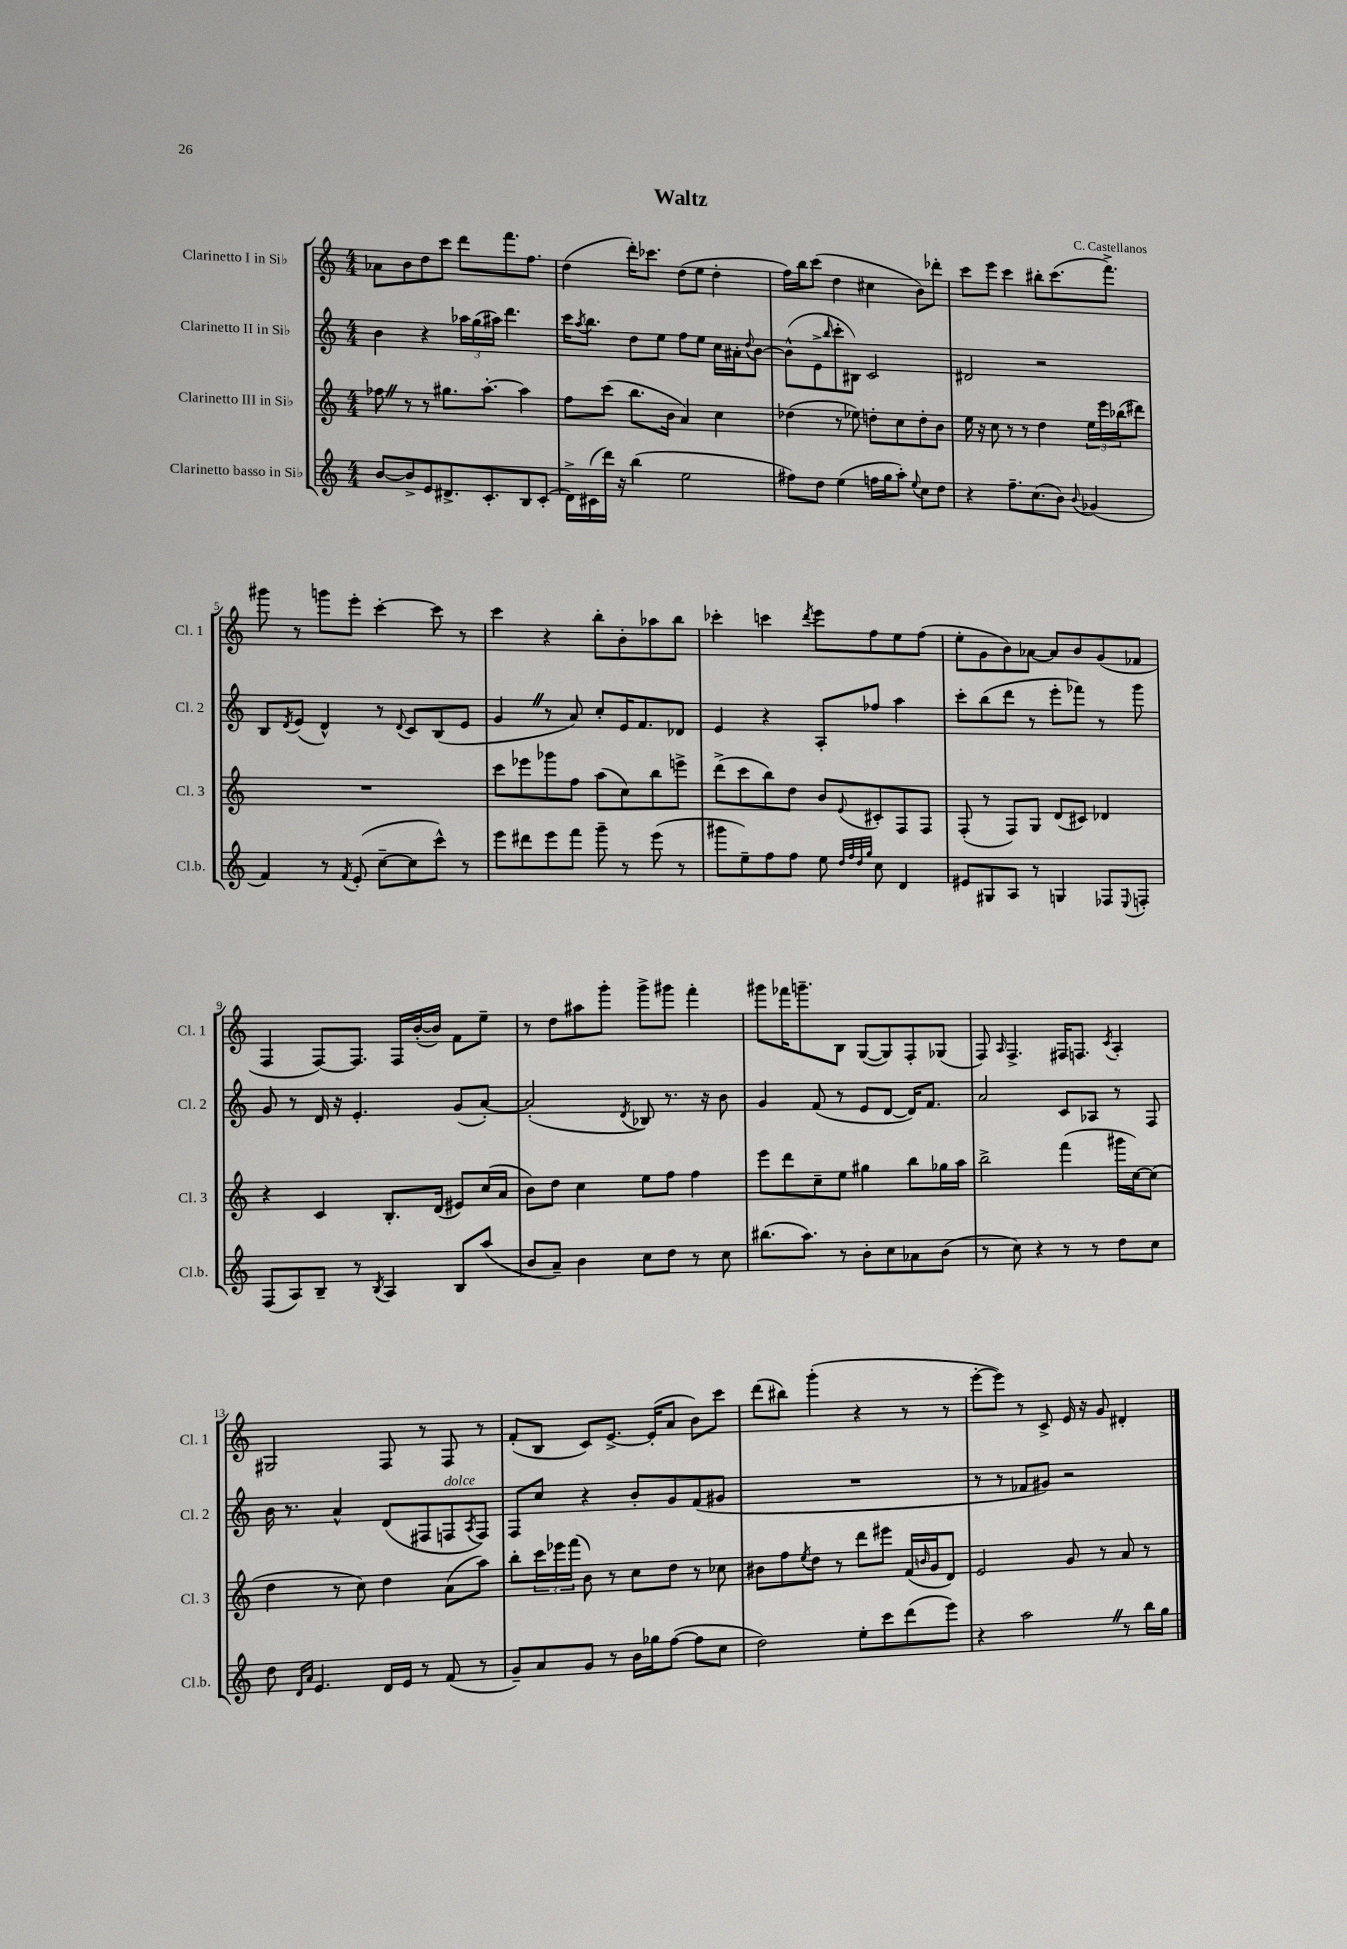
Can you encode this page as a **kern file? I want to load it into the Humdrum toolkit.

**kern	**kern	**kern	**kern
*part4	*part3	*part2	*part1
*staff4	*staff3	*staff2	*staff1
*I"Clarinetto basso in Si♭	*I"Clarinetto III in Si♭	*I"Clarinetto II in Si♭	*I"Clarinetto I in Si♭
*I'Cl.b.	*I'Cl. 3	*I'Cl. 2	*I'Cl. 1
*clefG2	*clefG2	*clefG2	*clefG2
*k[]	*k[]	*k[]	*k[]
*M4/4	*M4/4	*M4/4	*M4/4
=1	=1	=1	=1
[8b/L	8ff-XZ\	4b\	8a-X\L
8b^/]	8r	.	8b\
8e/	8r	4r	8dd\
8.d#X^/	8.gg#X\L	.	8ccc\J
.	.	24aa-X\LL	8ddd\L
.	.	(24gg\	.
8.c'/	[8.aa'\J	.	.
.	.	24aa#X\JJ)	.
.	.	4.ddd\	8.fff\
8B/	4aa\]	.	.
.	.	.	8.ff\J
(8c'/J	.	.	.
=2	=2	=2	=2
16d^\LL)	8ff\L	16ccc\KL	(4dd\
.	.	8qaa/	.
(16c#X\	.	8.bb\J	.
16ddd\JJ)	(8ccc\J	.	.
16r	.	.	.
(4bb\	8.bb\L	8dd\L	16ddd'\KL)
.	.	.	8.ccc-X\J
.	.	8ee\J	.
.	16b\Jk	.	.
2ee\	4a/)	8ff\L	(8dd\L
.	.	8ee\J	8ee\J
.	4cc\	16cc\LL	4dd'\
.	.	16a#X'\J	.
.	.	8qqdd/	.
.	.	[8b\J	.
=3	=3	=3	=3
8ff#X\L)	(4dd-X\	(8b^^\L]	16ff\LL)
.	.	.	16bb\J
8dd\J	.	8e^\	(8ccc\J
.	.	16qqbb/	.
(4ee\	8r	8ccc'\	4dd\
.	8ee-X\)	8B#X\J)	.
16ffn\LL	8ddn'\L	2c/	4cc#X\
16gg\J	.	.	.
8aa'\J)	8cc\	.	.
8qqee/	.	.	.
8cc\L	8dd'\	.	8b\L)
8dd\J	8b\J	.	8ddd-X'\J
=4	=4	=4	=4
4r	16ee\	2d#X/	8ccc\L
.	16r	.	.
.	8cc\	.	8eee\J
8.ff~\L	8r	.	4ccc\
.	8r	.	.
(8.cc\	.	.	.
.	4dd\	2r	8bb#X'\L
8b\J)	.	.	(8.ccc\
8qqb/	.	.	.
(4g-X/	24ee\LL	.	.
.	24eee\	.	.
.	.	.	8.fff^\J)
.	(24bb-X\J	.	.
.	8ddd#X\J)	.	.
!!LO:LB:g=z
=5	=5	=5	=5
4f/)	1r	8B/L	8ggg#X\
.	.	8qd/	.
.	.	(8e/J	8r
8r	.	4d^^/)	8gggn\L
8qf/	.	.	.
(8e'/	.	.	8eee'\J
[8cc~\L	.	8r	[4ccc'\
.	.	8qqd/	.
8cc\]	.	8c/L	.
8ccc^^\J)	.	(8B/	8ccc\]
8r	.	8e/J	8r
=6	=6	=6	=6
8eee\L	8ccc\L	4gZ/	4ccc\
8ddd#X\	8eee-X\	.	.
8eee\	8ggg-X\	8r	4r
8fff\J	8ff\J	8a/)	.
8ggg~\	(8aa\L	8cc'/L	8bb'\L
8r	8cc\)	16e/K	8b'\
.	.	8.f/	.
(8eee\	8bb\	.	8aa-X\
8r	8eeen^\J	8d-X/J	8bb\J
=7	=7	=7	=7
8ggg#X\L	(8ddd^\L	4e/	4ccc-X'\
8ee~\)	8ccc\	.	.
8ff\	8bb\)	4r	4cccn\
8ff\J	8dd\J	.	.
.	.	.	8qddd/
8ee\	8b/L	8A'/L	8eee\L
32qqdd/LLL	.	.	.
32qqff/	.	.	.
32qqdd/	.	.	.
32qqgg/JJJ	8qqe/	.	.
8cc\	8c#X'/	8ff-X/J	8ff\
4d/	8F/	4aa\	8ee\
.	8F/J	.	(8ff\J
=8	=8	=8	=8
8e#X/L	(8F'/	8ccc'\L	8ee'\L
8G#X/	8r	(8bb\	8g\
8A/J	8F/L)	8ddd\J	8b\)
8r	8G/J	8r	[8a-X\J
4Gn/	(8d/L	8eee'\L	8a-/L]
.	8c#X/J)	8fff-X\J)	8b/
8F-X/L	4d-X/	8r	(8g/
8qqE/	.	.	.
8Fn'/J	.	8ggg\	8f-X/J
!!LO:LB:g=z
=9	=9	=9	=9
(8F/L	4r	8g/	4F/
8A/)	.	8r	.
8B~/J	4c/	16d/	[8F/L)
.	.	16r	.
8r	.	4.e'/	8.F/J]
8qB/	.	.	.
4A/	8.B'/L	.	.
.	.	.	16F/LL
.	.	.	([16b'/
.	(16d/Jk	.	16b/JJ])
8B/L	8e#X/L)	(8g/L	8f\L
(8aa/J	(16cc/L	[8a'/J)	8ee~\J
.	16a/JJ	.	.
=10	=10	=10	=10
8b/L	8b\L)	(2a'/]	8r
8a~/J)	8dd\J	.	8dd\L
4b\	4cc\	.	8aa#X\
.	.	.	8ggg'\J
.	.	8qd/	.
8cc\L	8ee\L	8B-X/)	8ggg^\L
8dd\J	8ff\J	8.r	8ggg#X\J
8r	4ff\	.	4fff'\
.	.	16r	.
8cc\	.	8b\	.
=11	=11	=11	=11
(8.bb#X\L	8eee\L	4g/	8ggg#X\L
.	8ddd\	.	16fff-X\K
8.aa\J)	.	.	8.gggn~\
.	8cc~\	(8f/	.
8r	8ee\J	8r	8B\J
8b'\L	4gg#X\	8e/L	([8G/L
8cc\	.	[8d/J	8G/])
8a-X\	8bb\L	16d/KL])	8F'/
.	.	8.f/J	.
(8b\J	16gg-X\L	.	(8G-X/J
.	16aa\JJ	.	.
=12	=12	=12	=12
8r	2bb^\	2a/	8F/)
.	.	.	16qqA/
8cc\)	.	.	4.F^/
4r	.	.	.
8r	(4fff\	8c/L	16F#X/KL
.	.	.	8.Fn/J
8r	.	8A-X/J	.
.	.	.	8qc/
8dd\L	16ggg#X\LL	8r	4A'/
.	[16cc\J)	.	.
8cc\J	(8cc\J]	8F/	.
!!LO:LB:g=z
=13	=13	=13	=13
8dd\	4dd\	16b\	2G#X/
.	.	8.r	.
16qqd/LL	.	.	.
16qqa/JJ	.	.	.
4.e/	.	.	.
.	8r	4a^^/	.
.	8cc\)	.	.
16d/LL	4dd\	(8d/L	8F/
16e/JJ	.	.	.
8r	.	8F#X/	8r
!	!	!LO:TX:a:i:t=dolce	!
(8f/	(8a\L	8Fn/	8F/
.	.	8qA/	.
8r	8aa\J)	8F/J)	8r
=14	=14	=14	=14
8g~/L)	8bb'\L	8F/L	(8f'/L
8a/	24ccc\L	8cc/J	8B/J
.	24eee-X\	.	.
.	(24fff\JJ	.	.
8g/J	8b\)	4r	8c/L)
8r	8r	.	[8.e^/J
16b\LL	8cc\L	8b'/L	.
16gg-X\J	.	.	(16e'/KL]
([8ff\J	8dd\J	8g/	8a/J
8ff\L]	8r	(8f/	8b\L)
8cc\J	8cc-X\	8g#X/J	8ccc\J
=15	=15	=15	=15
2dd\)	8b#X\L	1r	(8ddd\L
.	8ff\	.	8bb#X\J)
.	8qee/	.	.
.	8dd\J	.	(4ggg'\
.	8r	.	.
8ee'\L	8ddd\L	.	4r
8ccc\	8eee#X\J	.	.
(8ddd\	(16f/LL	.	8r
.	16qqbn/	.	.
.	16g/J	.	.
8eee\J)	8d/J)	.	8r
=16	=16	=16	=16
4r	2e/	8r	[8eee'\L
.	.	8r	8eee\J])
2aaZ\	.	8f-X/L	8r
.	.	8g#X/J)	8c^/
.	8g/	2r	16e/
.	.	.	16r
.	8r	.	8g/
8r	8a/	.	4d#X'/
16bb\LL	8r	.	.
16gg\JJ	.	.	.
==	==	==	==
*-	*-	*-	*-
